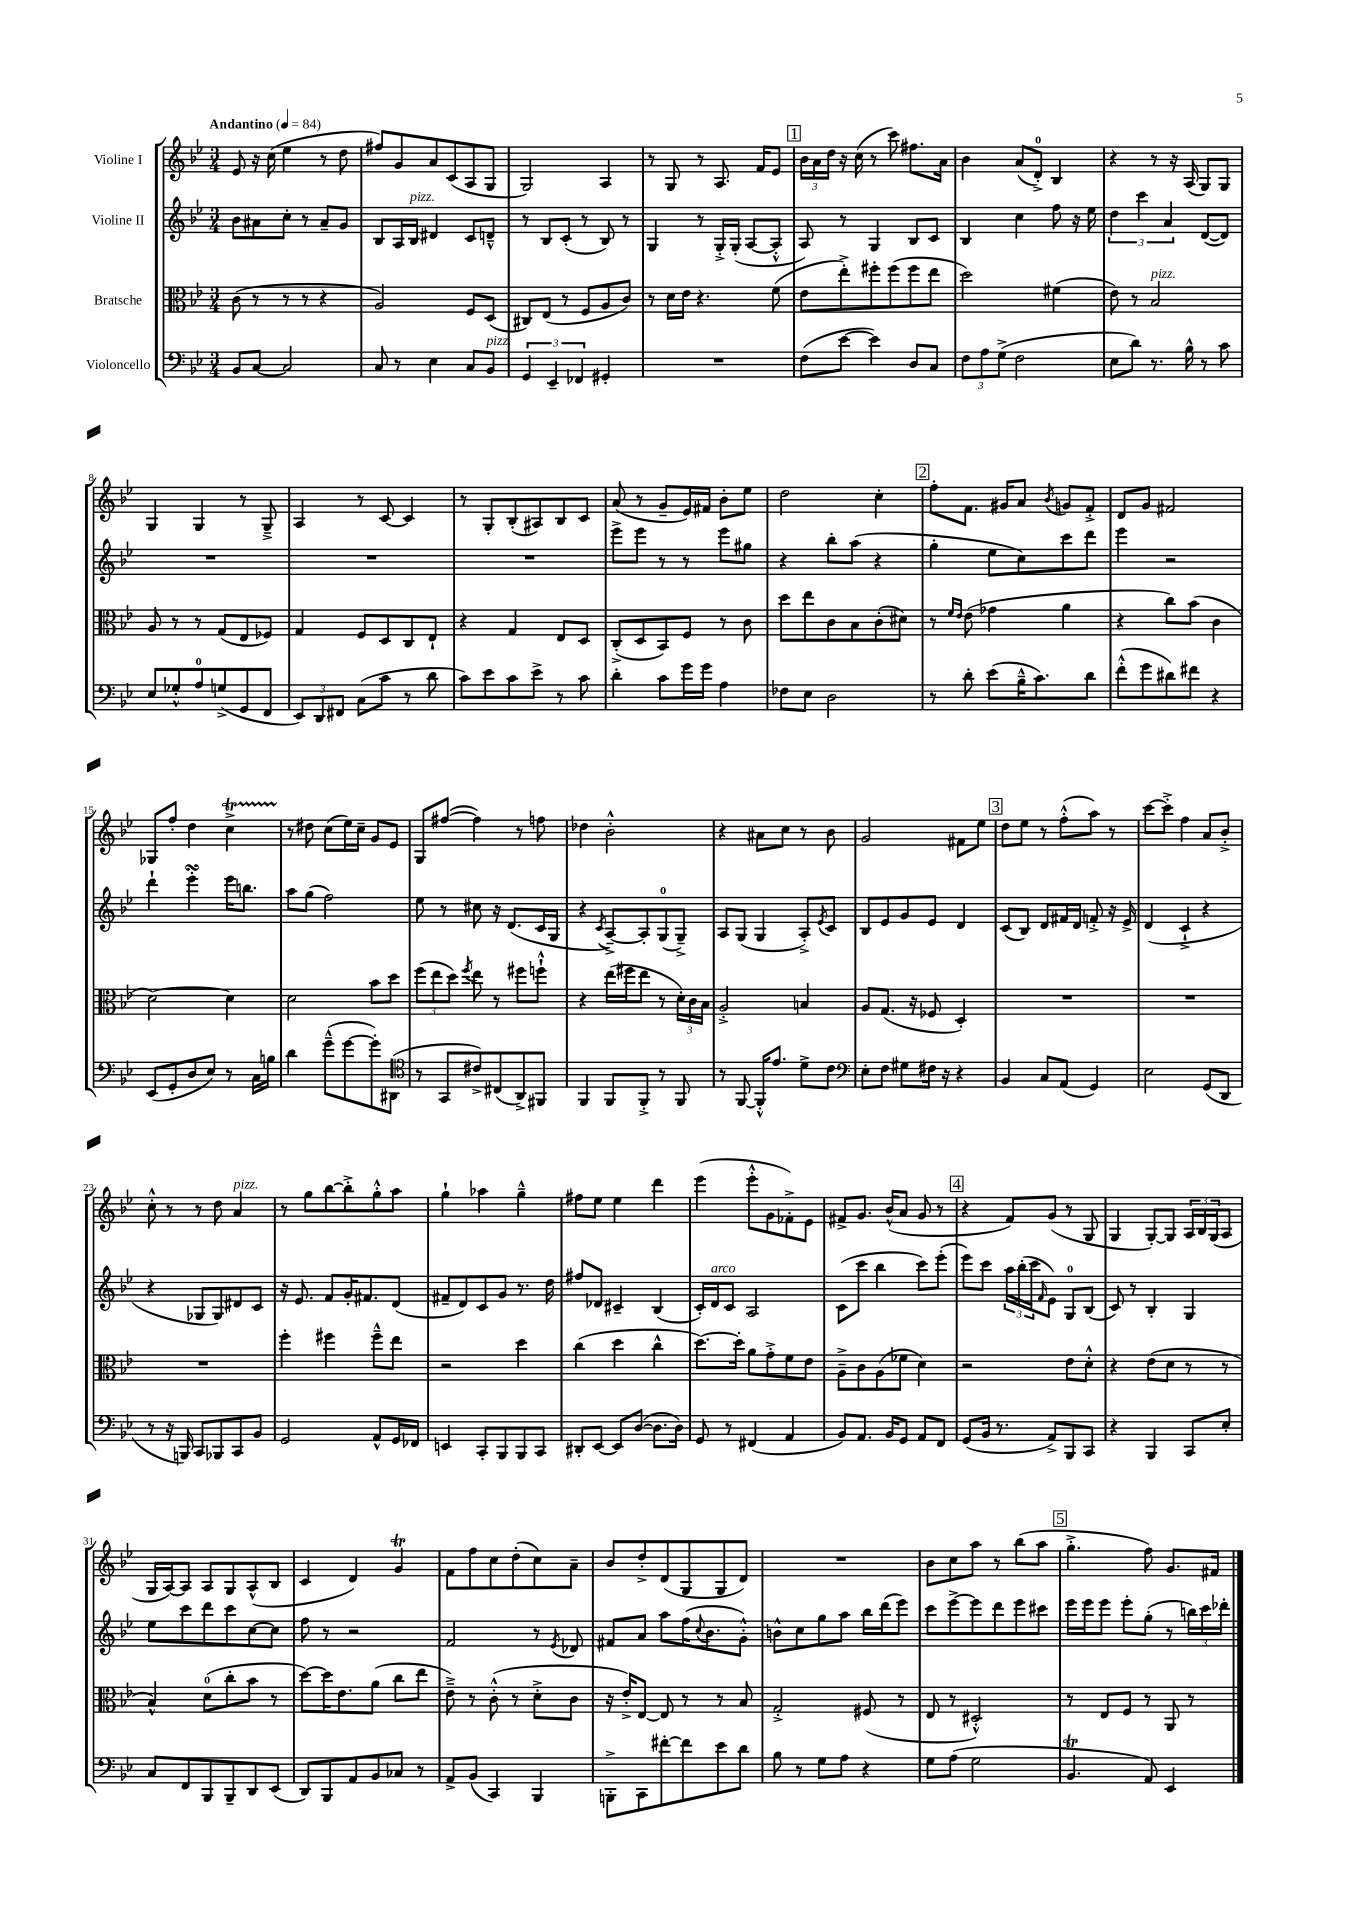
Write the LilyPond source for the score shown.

<<
\new StaffGroup <<
\new Staff = "s0" \with { instrumentName = "Violine I" } {
    \clef treble \key bes \major \numericTimeSignature \time 3/4 \tempo "Andantino" 4 = 84
    ees'8 r16 c''16( ees''4 r8 d''8 |
    fis''8) g'8 a'8 c'8( a8 g8 |
    g2) a4 |
    r8 g8 r8 a8. f'16 ees'8 |
    \mark \markup { \box "1" } \tuplet 3/2 { bes'16 a'16 d''16 } r16 c''16( r8 c'''8) fis''8. a'16 |
    bes'4 a'8( d'8-0-.->) bes4 |
    r4 r8 r16 a16( g8) g8 |
    g4 g4 r8 g8---> |
    a4 r8 c'8~ c'4 |
    r8 g8-. bes8-.( ais8) bes8 c'8 |
    a'8( r8 g'8-- ees'16) fis'16 bes'8-. ees''8 |
    d''2 c''4-. |
    \mark \markup { \box "2" } f''8-. f'8. gis'16 a'8 \acciaccatura { bes'8 } g'8 f'8-.-> |
    d'8 g'8 fis'2 |
    ges8 f''8-. d''4 c''4->\startTrillSpan |
    r8\stopTrillSpan dis''8 c''8( ees''16) c''16-- g'8 ees'8 |
    g8 fis''8~( fis''4) r8 f''8 |
    des''4 bes'2-.-^ |
    r4 ais'8 c''8 r8 bes'8 |
    g'2 fis'8 ees''8 |
    \mark \markup { \box "3" } d''8 ees''8 r8 f''8-.-^( a''8) r8 |
    c'''8~ c'''8-.-> f''4 a'8 bes'8-.-> |
    c''8-.-^ r8 r8 d''8 a'4^\markup { \italic "pizz." } |
    r8 g''8 bes''8~ bes''8-.-> g''8-.-^ a''8 |
    g''4-! aes''4 g''4---^ |
    fis''8 ees''8 ees''4 d'''4 |
    ees'''4( ees'''8-.-^ g'8 fes'8-.->) ees'8 |
    fis'8-> g'8. bes'16-^( a'8 g'8 r8 |
    \mark \markup { \box "4" } r4 f'8) g'8( r8 g8 |
    g4 g8~-.) g8 \tuplet 3/2 { a16 bes16 g16( } a8 |
    g16 a16~) a8 a8 g8 a8-^( bes8 |
    c'4 d'4) g'4\trill |
    f'8 f''8 c''8 d''8-.( c''8) a'8-- |
    bes'8 d''8-.-> d'8( g8 g8 d'8) |
    R2. |
    bes'8 c''8 a''8 r8 bes''8( a''8 |
    \mark \markup { \box "5" } g''4.-.-> f''8) g'8. fis'16 \bar "|." |
}
\new Staff = "s1" \with { instrumentName = "Violine II" } {
    \clef treble \key bes \major \numericTimeSignature \time 3/4
    bes'8 ais'8 c''8-. r8 ais'8-- g'8 |
    bes8 a16 bes16^\markup { \italic "pizz." } dis'4 c'8 d'8---^ |
    r8 bes8 c'8-.( r8 bes8) r8 |
    g4 r8 g16-.-> g16-.( a8~ a8-.-^ |
    \mark \markup { \box "1" } a8) r8 g4 bes8 c'8 |
    bes4 c''4 f''8 r16 ees''16 |
    \tuplet 3/2 { d''4 c'''4 a'4 } d'8~( d'8) |
    R2. |
    R2. |
    R2. |
    ees'''8-> ees'''8 r8 r8 ees'''8 gis''8 |
    r4 bes''8-. a''8( r4 |
    \mark \markup { \box "2" } g''4-. ees''8 c''8) c'''8 d'''8 |
    ees'''4 r2 |
    d'''4-! ees'''4-.\turn ees'''16 b''8. |
    a''8 g''8( f''2) |
    ees''8 r8 cis''8 r16 d'8.( c'16 g16 |
    r4 \acciaccatura { c'8 } a8~--->) a8-. g8-0( g8--->) |
    a8 g8( g4 a8-.->) \acciaccatura { ees'8 } c'8 |
    bes8 ees'8 g'8 ees'8 d'4 |
    \mark \markup { \box "3" } c'8( bes8) d'8 fis'16 d'16 f'8-.-> r16 ees'16-> |
    d'4( c'4-!-> r4 |
    r4 ges8 ges8) dis'8 c'8 |
    r16 ees'8. f'8 g'16-. fis'8. d'8( |
    fis'8-- d'8) c'8 g'8 r8. d''16 |
    fis''8 des'8 cis'4-- bes4( |
    c'16-.) d'16^\markup { \italic "arco" } c'8 a2 |
    c'8( c'''8 bes''4 c'''8) ees'''8-.( |
    \mark \markup { \box "4" } ees'''8) c'''8 \tuplet 3/2 { a''16 bes''16-.( c'''16 } \grace { f'16 } ees'8) g8-0 bes8( |
    c'8) r8 bes4-. g4 |
    ees''8 c'''8 d'''8 c'''8 c''8~ c''8 |
    f''8 r8 r2 |
    f'2 r8 \acciaccatura { ees'8 } des'8 |
    fis'8 a'8 a''8 f''16( \appoggiatura { c''8 } bes'8. g'8-.-^) |
    b'8-^ c''8 g''8 a''8 bes''16 d'''16( ees'''8) |
    c'''8 ees'''8~-> ees'''8 d'''8 ees'''8 cis'''8 |
    \mark \markup { \box "5" } ees'''16 ees'''16 ees'''8 ees'''8-. g''8-.( r8 \tuplet 3/2 { b''16) c'''16 des'''16-. } \bar "|." |
}
\new Staff = "s2" \with { instrumentName = "Bratsche" } {
    \clef alto \key bes \major \numericTimeSignature \time 3/4
    c'8( r8 r8 r8 r4 |
    a2) f8 d8( |
    cis8) ees8( r8 f8 a8 c'8) |
    r8 d'16 ees'16 r4. f'8( |
    \mark \markup { \box "1" } ees'8 ees''8-.->) fis''8-. fis''8( fis''8 ees''8 |
    d''2) fis'4( |
    ees'8) r8 bes2^\markup { \italic "pizz." } |
    a8 r8 r8 g8( ees8 fes8) |
    g4 f8 d8 c8 ees8-! |
    r4 g4 ees8 d8 |
    c8-.->( d8 bes,8) f8 r8 c'8 |
    d''8 ees''8 c'8 bes8 c'8-.( dis'8) |
    \mark \markup { \box "2" } r8 \grace { f'16 ees'16 } ees'8( ges'4 a'4 |
    r4 c''8) bes'8( c'4 |
    d'2~) d'4 |
    d'2 bes'8 d''8 |
    \tuplet 3/2 { f''8( ees''8 d''8) } \acciaccatura { f''8 } ees''8 r8 fis''8 f''8-!-^ |
    r4 ees''16( fis''16 ees''8 r8 \tuplet 3/2 { d'16-.) c'16 bes16 } |
    a2-.-> b4 |
    a8 g8.( r16 fes8 d4-.) |
    \mark \markup { \box "3" } R2. |
    R2. |
    R2. |
    f''4-. fis''4 fis''8---^ ees''8 |
    r2 d''4 |
    c''4( d''4 c''4-^ |
    d''8.~) d''16-. a'8 g'8-.-> f'8 ees'8 |
    a8---> c'8 a8( fes'8 d'4) |
    \mark \markup { \box "4" } r2 ees'8 d'8-.-^ |
    r4 ees'8( d'8 r8 r8 |
    bes4-^) d'8-0( c''8-. bes'8 r8 |
    d''8~) d''16 ees'8. a'8( c''8 ees''8 |
    ees'8--->) r8 c'8-.-^( r8 d'8-.-> c'8 |
    r16 ees'16-.->) ees8~ ees8 r8 r8 bes8 |
    g2-.-> fis8( r8 |
    ees8 r8 dis2-.-^) |
    \mark \markup { \box "5" } r8 ees8 f8 r8 a,8 r8 \bar "|." |
}
\new Staff = "s3" \with { instrumentName = "Violoncello" } {
    \clef bass \key bes \major \numericTimeSignature \time 3/4
    bes,8 c8~ c2 |
    c8 r8 ees4 c8 bes,8^\markup { \italic "pizz." } |
    \tuplet 3/2 { g,4 ees,4-- fes,4 } gis,4-. |
    R2. |
    \mark \markup { \box "1" } f8( ees'8~ ees'4) d8 c8 |
    \tuplet 3/2 { f8 a8 g8->( } f2 |
    ees8 d'8) r8. bes16-^ r8 c'8 |
    ees8 ges8-.-^ a8-0 g8->( g,8 f,8 |
    \tuplet 3/2 { ees,8) d,8 fis,8 } c8( c'8 r8 d'8 |
    c'8) ees'8 c'8 ees'8-> r8 c'8 |
    d'4-. c'8 g'16 g'16 a4 |
    fes8 ees8 d2 |
    \mark \markup { \box "2" } r8 d'8-. ees'8( bes16---^ c'8.) d'8 |
    f'8-.-^( g'8 dis'8) fis'8 r4 |
    ees,8( g,8-. d8 ees8) r8 c16 b16 |
    d'4 g'8---^( g'8~ g'8-.) dis,8( |
    \clef tenor r8 g,8 cis'8->) cis8( a,8->) fis,8 |
    f,4 f,8 f,8-.-> r8 f,8 |
    r8 f,8~ f,16-.-^ ees'8. d'8-> c'8 |
    \clef bass ees8-. f8 gis8 fis16 r16 r4 |
    \mark \markup { \box "3" } bes,4 c8 a,8( g,4) |
    ees2 g,8( d,8 |
    r8 r16 b,,16) c,8 bes,,8 c,8 bes,8 |
    g,2 a,8-^ g,16 fes,16 |
    e,4 c,8-. bes,,8 bes,,8 c,8 |
    dis,8-. ees,8~ ees,8 d8~( d8. d16) |
    g,8 r8 fis,4( a,4 |
    bes,8) a,8. bes,16 g,8 a,8 f,8 |
    \mark \markup { \box "4" } g,8( bes,16 r8. a,8->) bes,,8 c,8 |
    r4 bes,,4 c,8 ees8-. |
    c8 f,8 bes,,8 bes,,8-- d,8 ees,8( |
    d,8) bes,,8 a,8 bes,8 ces8 r8 |
    a,8-> bes,8( c,4) bes,,4 |
    b,,8-.-> c,8 fis'8~-. fis'8 ees'8 d'8 |
    bes8 r8 g8 a8 r4 |
    g8 a8( g2 |
    \mark \markup { \box "5" } bes,4.\trill a,8) ees,4 \bar "|." |
}
>>
>>
